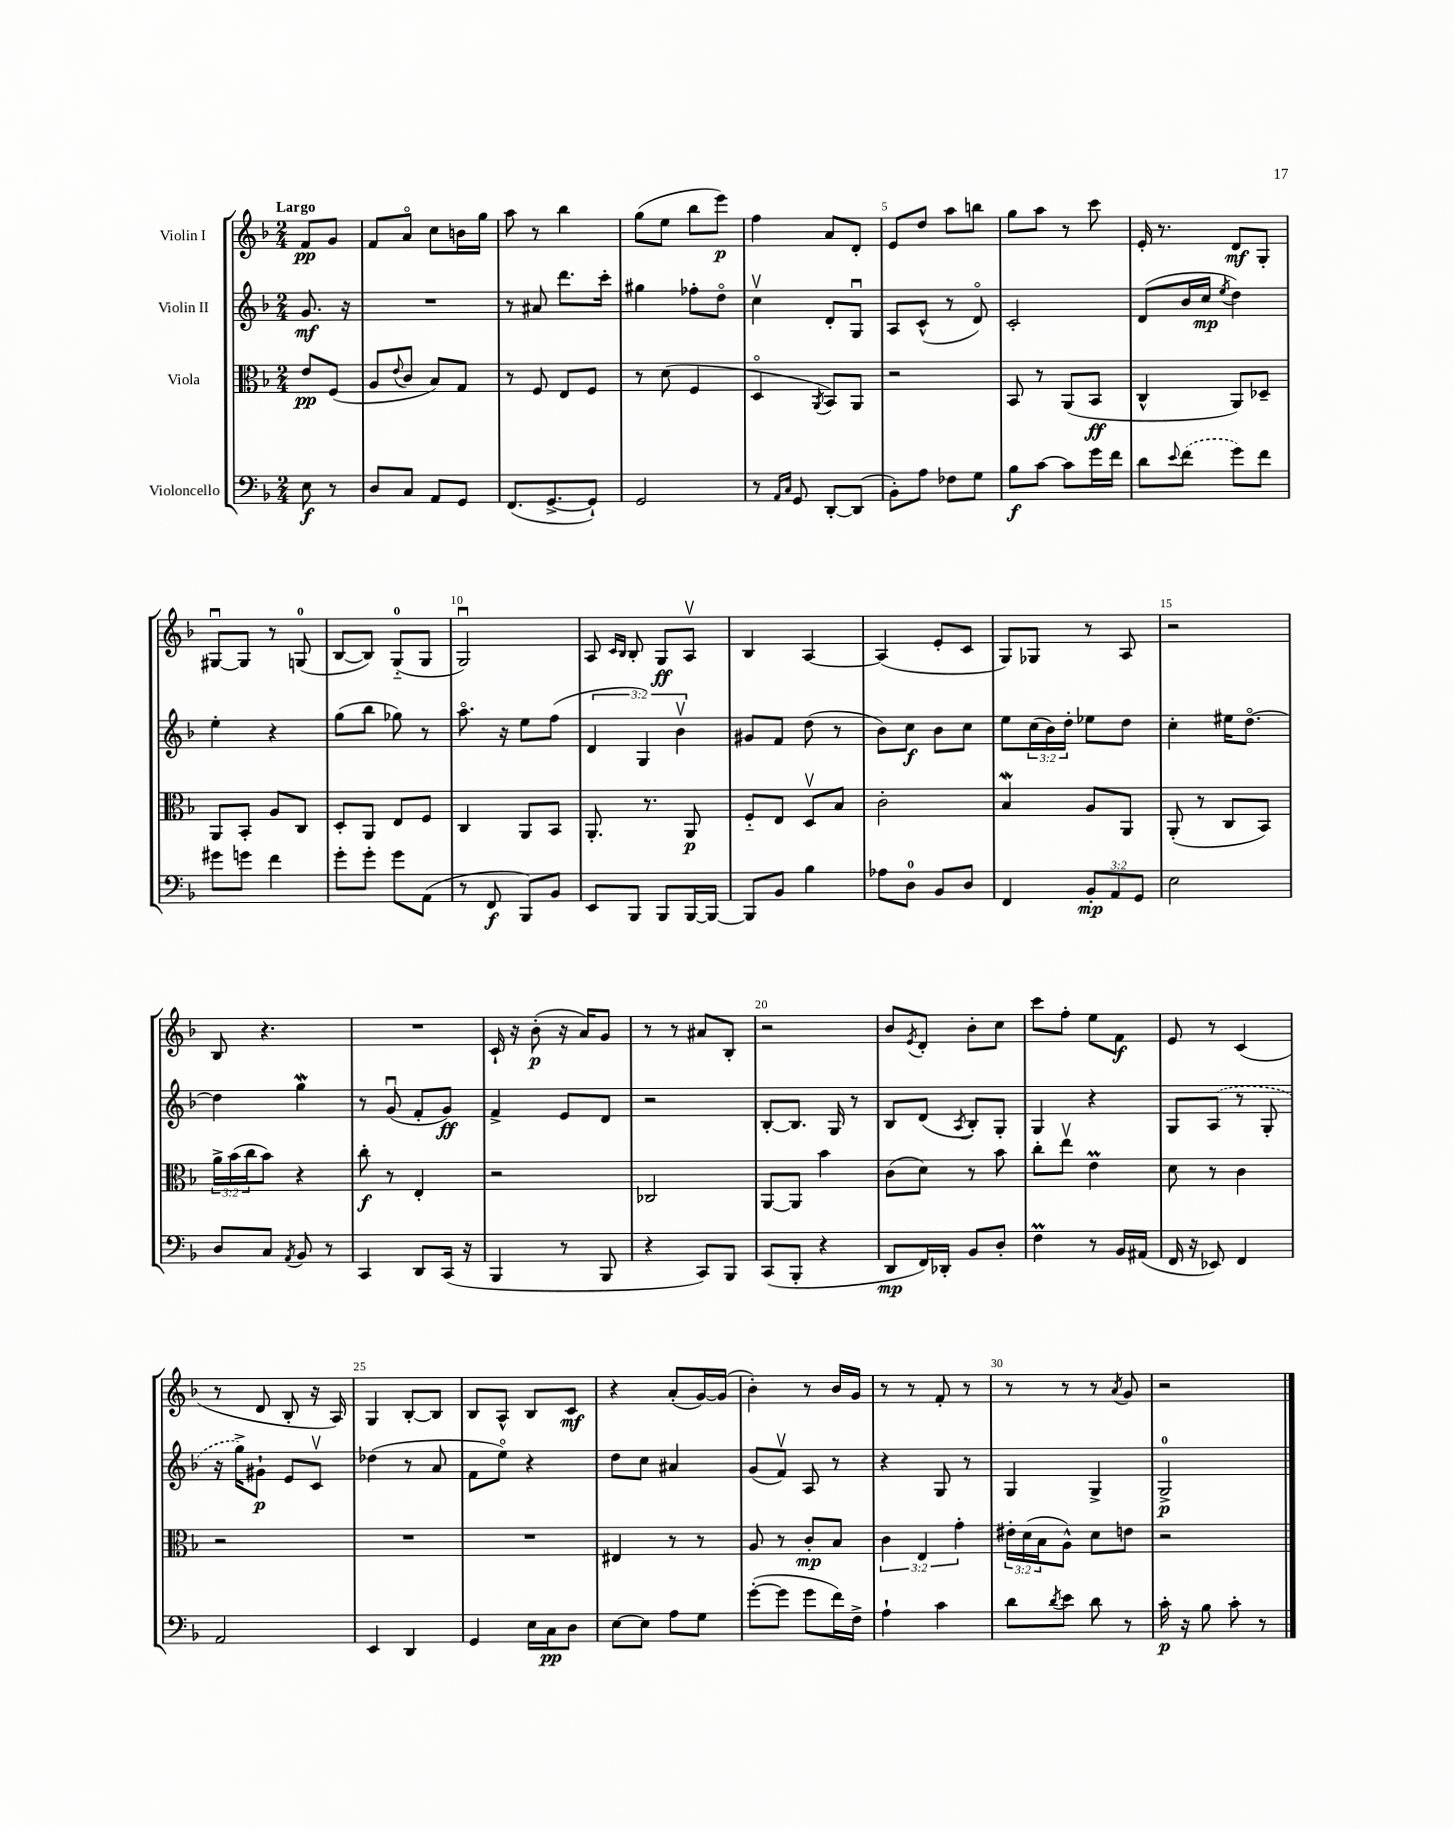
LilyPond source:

<<
\new StaffGroup <<
\new Staff = "s0" \with { instrumentName = "Violin I" } {
    \clef treble \key f \major \numericTimeSignature \time 2/4 \partial 4 \tempo "Largo"
    f'8\pp g'8 |
    f'8 a'8\flageolet c''8 b'16 g''16 |
    a''8 r8 bes''4 |
    g''8( e''8 bes''8 e'''8\p) |
    f''4 a'8 d'8-. |
    e'8 d''8 a''8 b''8 |
    g''8 a''8 r8 c'''8 |
    e'16-. r8. d'8\mf g8-. |
    gis8~\downbow gis8 r8 g8-0( |
    bes8~ bes8) g8-0-_( g8 |
    g2\downbow) |
    a8 \grace { c'16 bes16 } bes8-. g8\ff a8\upbow |
    bes4 a4~ |
    a4( e'8-. c'8 |
    g8) ges8 r8 a8 |
    r2 |
    bes8 r4. |
    R2 |
    c'16-! r16 bes'8-.\p( r16 a'16) g'8 |
    r8 r8 ais'8 bes8-. |
    r2 |
    bes'8 \acciaccatura { e'8 } d'8-. bes'8-. c''8 |
    c'''8 f''8-. e''8 f'8\f |
    e'8 r8 c'4( |
    r8 d'8 bes8-. r16 a16) |
    g4 bes8~-. bes8 |
    bes8 a8-^ bes8 c'8\mf |
    r4 a'8-.( g'16~) g'16( |
    bes'4-.) r8 bes'16 g'16 |
    r8 r8 f'8-. r8 |
    r8 r8 r8 \acciaccatura { a'8 } g'8 |
    r2 \bar "|." |
}
\new Staff = "s1" \with { instrumentName = "Violin II" } {
    \clef treble \key f \major \numericTimeSignature \time 2/4 \override Staff.TupletNumber.text = #tuplet-number::calc-fraction-text \partial 4
    g'8.\mf r16 |
    R2 |
    r8 ais'8 d'''8. c'''16-. |
    gis''4 fes''8-. d''8\flageolet |
    c''4\upbow d'8-. g8\downbow |
    a8 c'8-^( r8 d'8\flageolet) |
    c'2-. |
    d'8( bes'16 c''16\mp \acciaccatura { e''8 } d''4) |
    e''4-. r4 |
    g''8( bes''8 ges''8) r8 |
    a''8.\flageolet r16 e''8 f''8( |
    \tuplet 3/2 { d'4 g4) bes'4\upbow } |
    gis'8 f'8 d''8( r8 |
    bes'8) c''8\f bes'8 c''8 |
    e''8 \tuplet 3/2 { c''16( bes'16) d''16-. } ees''8 d''8 |
    c''4-. eis''16 d''8.~\flageolet |
    d''4 g''4\mordent |
    r8 g'8\downbow( f'8-. g'8\ff) |
    f'4-> e'8 d'8 |
    r2 |
    bes8~-. bes8. g16 r8 |
    bes8 d'8( \acciaccatura { a8 } bes8-.) g8-. |
    g4 r4 |
    g8 \once \slurDashed a8( r8 g8-. |
    r16 g''16->) gis'8-!\p e'8 c'8\upbow |
    des''4( r8 a'8 |
    f'8 e''8\flageolet) r4 |
    d''8 c''8 ais'4 |
    g'8( f'8\upbow) a8 r8 |
    r4 g8 r8 |
    g4 g4-> |
    g2-0->\p \bar "|." |
}
\new Staff = "s2" \with { instrumentName = "Viola" } {
    \clef alto \key f \major \numericTimeSignature \time 2/4 \override Staff.TupletNumber.text = #tuplet-number::calc-fraction-text \partial 4
    e'8\pp f8( |
    a8 \appoggiatura { e'8 } c'8 bes8) g8 |
    r8 f8 e8 f8 |
    r8 d'8( f4 |
    d4\flageolet \acciaccatura { a,8 } bes,8) a,8 |
    r2 |
    bes,8 r8 a,8( bes,8\ff |
    c4-^ a,8) des8-- |
    a,8 bes,8-. a8 c8 |
    d8-. a,8 e8 f8 |
    c4 a,8 bes,8 |
    a,8.-. r8. a,8\p |
    f8-_ e8 d8\upbow bes8 |
    c'2-. |
    bes4\mordent a8 a,8 |
    a,8-.( r8 c8 bes,8) |
    \tuplet 3/2 { a'16-> bes'16( c''16 } bes'8) r4 |
    c''8-.\f r8 e4-. |
    r2 |
    ces2 |
    a,8~ a,8 bes'4 |
    c'8( d'8) r8 bes'8 |
    c''8-. e''8\upbow e'4\prall |
    d'8 r8 c'4 |
    r2 |
    R2 |
    R2 |
    eis4 r8 r8 |
    a8 r8 c'8-.\mp bes8 |
    \tuplet 3/2 { c'4 e4 g'4-. } |
    \tuplet 3/2 { eis'16-. d'16( bes16 } a8-^) d'8 e'8 |
    r2 \bar "|." |
}
\new Staff = "s3" \with { instrumentName = "Violoncello" } {
    \clef bass \key f \major \numericTimeSignature \time 2/4 \override Staff.TupletNumber.text = #tuplet-number::calc-fraction-text \partial 4
    e8\f r8 |
    d8 c8 a,8 g,8 |
    f,8.( g,8.~-> g,8-!) |
    g,2 |
    r8 \grace { a,16 c16 } g,8 d,8~-. d,8( |
    bes,8-.) a8 fes8 g8 |
    bes8\f c'8~ c'8 g'16 f'16 |
    d'8 \appoggiatura { e'8 } \once \slurDashed f'8( g'8) f'8 |
    gis'8 g'8 f'4 |
    g'8-. g'8-. g'8 a,8( |
    r8 f,8\f bes,,8) bes,8 |
    e,8 bes,,8 bes,,8 bes,,16~ bes,,16~ |
    bes,,8 bes,8 bes4 |
    aes8 d8-0 bes,8 d8 |
    f,4 \tuplet 3/2 { bes,8-.\mp a,8 g,8 } |
    e2 |
    d8 c8 \acciaccatura { a,8 } bes,8 r8 |
    c,4 d,8 c,16( r16 |
    bes,,4 r8 bes,,8 |
    r4 c,8) bes,,8 |
    c,8( bes,,8-. r4 |
    d,8\mp f,16) des,16-. bes,8 d8-. |
    f4\prall r8 bes,16 ais,16( |
    f,16 r16 ees,8) f,4 |
    a,2 |
    e,4 d,4 |
    g,4 e16 c16\pp d8 |
    e8~ e8 a8 g8 |
    g'8~-.( g'8 g'8 f'16) f16-> |
    a4-! c'4 |
    d'8 \acciaccatura { d'8 } e'8 d'8 r8 |
    c'16-.\p r16 bes8 c'8-. r8 \bar "|." |
}
>>
>>
\layout { \context { \Score \override BarNumber.break-visibility = ##(#f #t #t) barNumberVisibility = #(every-nth-bar-number-visible 5) } }
